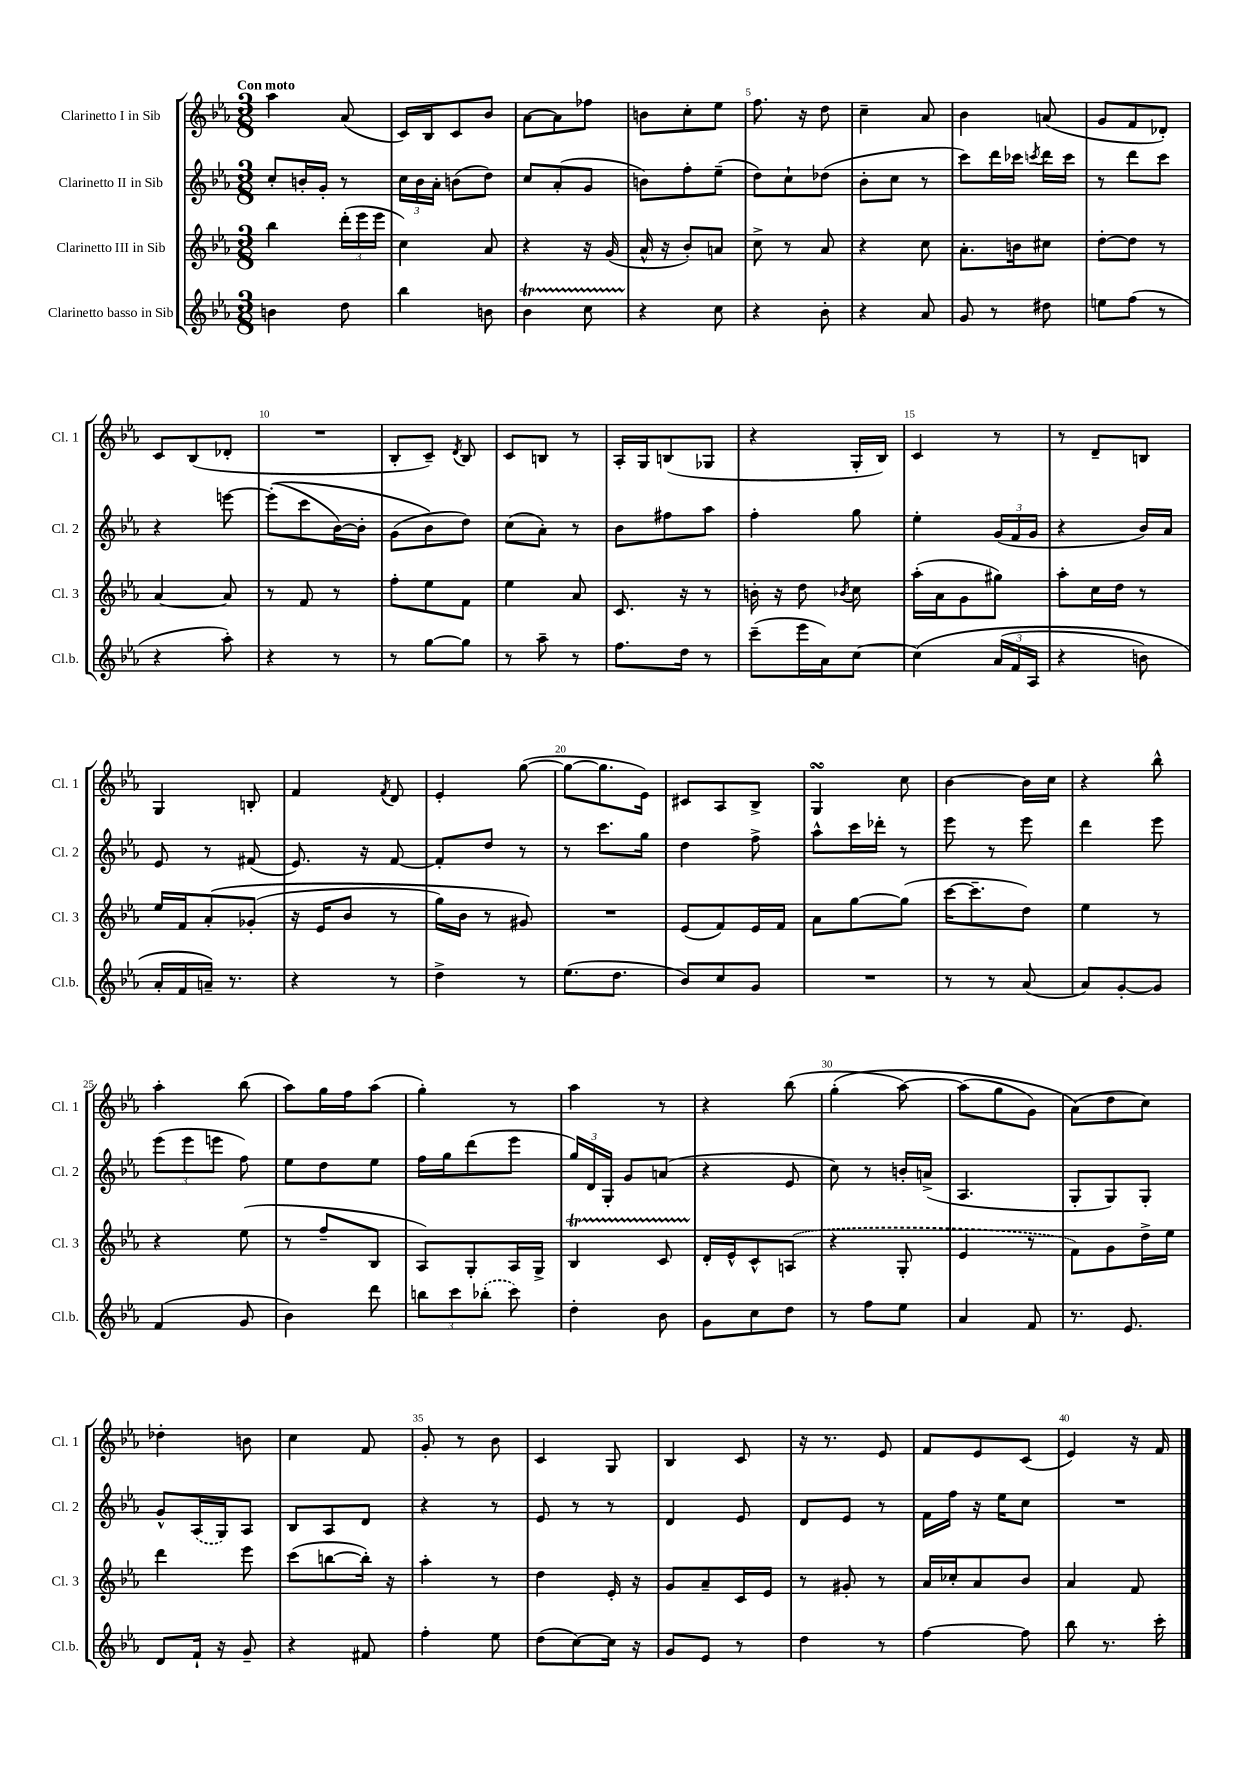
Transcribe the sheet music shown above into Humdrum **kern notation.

**kern	**kern	**kern	**kern
*part4	*part3	*part2	*part1
*staff4	*staff3	*staff2	*staff1
*I"Clarinetto basso in Sib	*I"Clarinetto III in Sib	*I"Clarinetto II in Sib	*I"Clarinetto I in Sib
*I'Cl.b.	*I'Cl. 3	*I'Cl. 2	*I'Cl. 1
*clefG2	*clefG2	*clefG2	*clefG2
*k[b-e-a-]	*k[b-e-a-]	*k[b-e-a-]	*k[b-e-a-]
*M3/8	*M3/8	*M3/8	*M3/8
=1	=1	=1	=1
!	!	!	!LO:TX:a:B:t=Con moto
4bn\	4bb-\	8cc'/L	4aa-\
.	.	16bn'/L	.
.	.	16g'/JJ	.
8dd\	(24ddd'\LL	8r	(8a-/
.	24eee-\	.	.
.	24eee-\JJ	.	.
=2	=2	=2	=2
4bb-\	4cc\)	24cc\LL	16c/LL)
.	.	24b-\	.
.	.	.	16B-/J
.	.	24a-'\JJ	.
.	.	(8bn\L	8c/
8bn\	8a-/	8dd\J)	8b-/J
=3	=3	=3	=3
4b-T\	4r	8cc/L	[8a-\L
.	.	(8a-'/	8a-\]
8ccTTT\	16r	8g/J	8ff-X\J
.	(16g/	.	.
=4	=4	=4	=4
4r	16a-^^/	8bn\L)	8bn\L
.	16r	.	.
.	8b-'/L)	8ff'\	8cc'\
8cc\	8an/J	(8ee-~\J	8ee-\J
=5	=5	=5	=5
4r	8cc^\	8dd\L)	8.ff\
.	8r	8cc`\	.
.	.	.	16r
8b-'\	8a-/	(8dd-X\J	8dd\
=6	=6	=6	=6
4r	4r	8b-'\L	4cc~\
.	.	8cc\J	.
8a-/	8cc\	8r	8a-/
=7	=7	=7	=7
8g/	8.a-'\L	8ccc\L)	4b-\
8r	.	16ddd\L	.
.	16bn\k	16ccc-X\JJ	.
.	.	8qcccn/	.
8dd#X\	8cc#X\J	16ddd\LL	(8an/
.	.	16ccc\JJ	.
=8	=8	=8	=8
8een\L	[8dd'\L	8r	8g/L
(8ff\J	8dd\J]	8ddd\L	8f/
8r	8r	8ccc\J	8d-X'/J)
!!LO:LB:g=z
=9	=9	=9	=9
4r	[4a-/	4r	8c/L
.	.	.	(8B-/
8aa-'\)	8a-/]	[8eeen\	8d-X'/J
=10	=10	=10	=10
4r	8r	((8eee'\L]	4.r
.	8f/	8ccc\	.
8r	8r	[16b-\L)	.
.	.	16b-'\JJ]	.
=11	=11	=11	=11
8r	8ff'\L	(8g\L	8B-'/L
[8gg\L	8ee-\	8b-\)	8c~/J)
.	.	.	8qd/
8gg\J]	8f\J	8dd\J)	8B-/
=12	=12	=12	=12
8r	4ee-\	(8cc\L	8c/L
8aa-~\	.	8a-'\J)	8Bn/J
8r	8a-/	8r	8r
=13	=13	=13	=13
8.ff\L	8.c/	8b-\L	16A-'/LL
.	.	.	16G/J
.	.	8ff#X\	(8Bn/
16dd\Jk	16r	.	.
8r	8r	8aa-\J	8G-X/J
=14	=14	=14	=14
(8ccc~\L	16bn'\	4ff'\	4r
.	16r	.	.
16eee-\L	8dd\	.	.
16a-\J)	.	.	.
.	8qb-X/	.	.
[8cc\J	8cc\	8gg\	16G'/LL
.	.	.	16B-/JJ)
=15	=15	=15	=15
(4cc\]	(16aa-'\LL	4ee-'\	4c/
.	16a-\J	.	.
.	8g\	.	.
(24a-/LL	8gg#X\J)	(24g/LL	8r
24f/	.	24f/	.
24A-/JJ	.	24g/JJ	.
=16	=16	=16	=16
4r	8aa-'\L	4r	8r
.	16cc\L	.	8d~/L
.	16dd\JJ	.	.
8bn\)	8r	16b-/LL)	8Bn/J
.	.	16a-/JJ	.
!!LO:LB:g=z
=17	=17	=17	=17
16a-'/LL	16ee-/LL	8e-/	4G/
16f/	16f/J	.	.
16an~/JJ)	(8a-'/	8r	.
8.r	.	.	.
.	(8g-X'/J	(8f#X/	8Bn'/
=18	=18	=18	=18
4r	16r	8.e-/)	4f/
.	16e-/KL	.	.
.	8b-/J	.	.
.	.	16r	.
.	.	.	8qf/
8r	8r	[8f/	8d/
=19	=19	=19	=19
4dd^\	16gg\LL)	8f'/L]	4e-'/
.	16b-\JJ	.	.
.	8r	8dd/J	.
8r	8g#X/)	8r	([8gg\
=20	=20	=20	=20
(8.ee-\L	4.r	8r	8gg\L_
.	.	8.ccc\L	8.gg\]
8.dd\J	.	.	.
.	.	16gg\Jk	16e-\Jk)
=21	=21	=21	=21
8b-/L)	(8e-/L	4dd\	8c#X/L
8cc/	8f/)	.	8A-/
8g/J	16e-/L	8ff^\	8B-^/J
.	16f/JJ	.	.
=22	=22	=22	=22
4.r	8a-\L	8aa-^^\L	4GsSsS/
.	[8gg\	16ccc\L	.
.	.	16ddd-X'\JJ	.
.	(8gg\J]	8r	8cc\
=23	=23	=23	=23
8r	[16ccc\KL	8eee-\	[4b-\
.	8.ccc~\]	.	.
8r	.	8r	.
(8a-/	8dd\J)	8eee-\	16b-\LL]
.	.	.	16cc\JJ
=24	=24	=24	=24
8a-/L)	4ee-\	4ddd\	4r
[8g'/	.	.	.
8g/J]	8r	8eee-\	8bb-^^\
!!LO:LB:g=z
=25	=25	=25	=25
(4f/	4r	(12eee-\L	4aa-'\
.	.	12eee-\	.
.	.	12eeen\J	.
8g/	(8ee-\	8ff\)	(8bb-\
=26	=26	=26	=26
4b-\)	8r	8ee-\L	8aa-\L)
.	8ff~/L	8dd\	16gg\L
.	.	.	16ff\J
8ddd\	8B-/J	8ee-\J	(8aa-\J
=27	=27	=27	=27
12bbn\L	8A-/L)	16ff\LL	4gg'\)
.	.	16gg\J	.
12ccc\	.	.	.
.	8G'/	(8ddd\	.
(12bb-X'\J	.	.	.
8ccc\)	16A-/L	8eee-\J	8r
.	16G^/JJ	.	.
=28	=28	=28	=28
4dd'\	4B-T/	24gg/LL)	4aa-\
.	.	24d/	.
.	.	24G'/JJ	.
.	.	8g/L	.
8b-\	8cTTT/	(8an/J	8r
=29	=29	=29	=29
8g\L	16d'/LL	4r	4r
.	16e-^^/J	.	.
8cc\	8c^^/	.	.
8dd\J	(8An/J	8e-/	(8bb-\
=30	=30	=30	=30
8r	4r	8cc\)	(4gg'\
8ff\L	.	8r	.
8ee-\J	8G'/	16bn'/LL	[8aa-\)
.	.	(16an^/JJ	.
=31	=31	=31	=31
4a-/	4e-/	4.A-/	(8aa-\L]
.	.	.	8gg\
8f/	8r	.	8g\J)
=32	=32	=32	=32
8.r	8f\L)	8G'/L	(8a-\L)
.	8g\	8G/)	8dd\
8.e-/	.	.	.
.	16dd^\L	8G'/J	8cc\J)
.	16ee-\JJ	.	.
!!LO:LB:g=z
=33	=33	=33	=33
8d/L	4ddd\	8g^^/L	4dd-X'\
16f`/Jk	.	(16A-/L	.
16r	.	16G/J)	.
8g~/	8eee-\	8A-/J	8bn\
=34	=34	=34	=34
4r	(8ccc\L	8B-/L	4cc\
.	[8bbn\	8A-/	.
8f#X/	16bb'\Jk])	8d/J	8f/
.	16r	.	.
=35	=35	=35	=35
4ff'\	4aa-'\	4r	8g'/
.	.	.	8r
8ee-\	8r	8r	8b-\
=36	=36	=36	=36
(8dd\L	4dd\	8e-/	4c/
[8cc\)	.	8r	.
16cc\Jk]	16e-'/	8r	8G/
16r	16r	.	.
=37	=37	=37	=37
8g/L	8g/L	4d/	4B-/
8e-/J	8a-~/	.	.
8r	16c/L	8e-/	8c/
.	16e-/JJ	.	.
=38	=38	=38	=38
4dd\	8r	8d/L	16r
.	.	.	8.r
.	8g#X'/	8e-/J	.
8r	8r	8r	8e-/
=39	=39	=39	=39
[4ff\	16a-/LL	16f\LL	8f/L
.	16cc-X'/J	16ff\JJ	.
.	8a-/	16r	8e-/
.	.	16ee-\KL	.
8ff\]	8b-/J	8cc\J	(8c/J
=40	=40	=40	=40
8bb-\	4a-/	4.r	4e-/)
8.r	.	.	.
.	8f/	.	16r
16ccc'\	.	.	16f/
==	==	==	==
*-	*-	*-	*-
